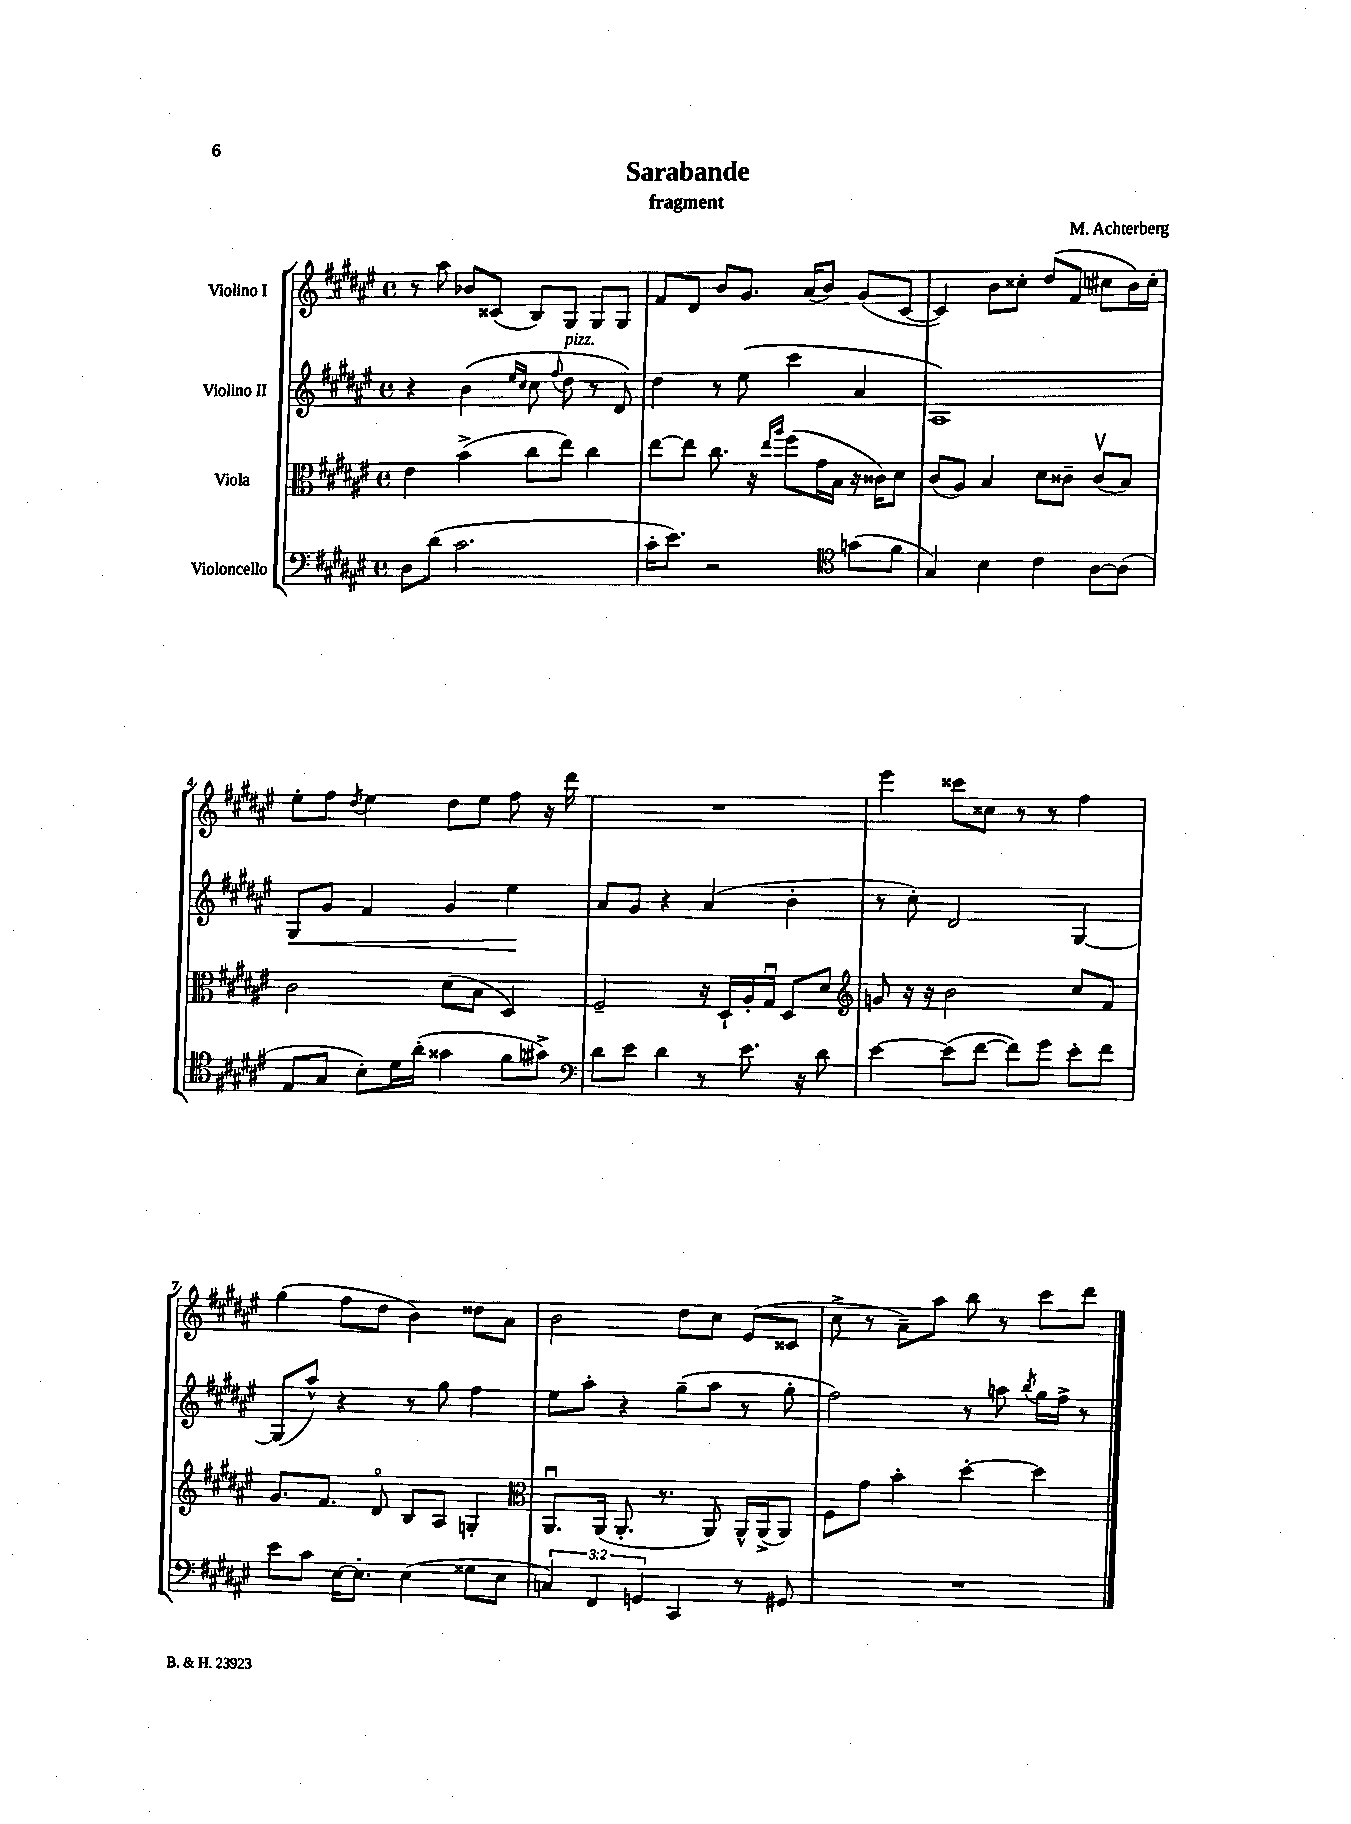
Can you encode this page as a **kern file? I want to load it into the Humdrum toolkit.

**kern	**kern	**kern	**dynam	**kern
*part4	*part3	*part2	*part2	*part1
*staff4	*staff3	*staff2	*staff2	*staff1
*I"Violoncello	*I"Viola	*I"Violino II	*	*I"Violino I
*clefF4	*clefC3	*clefG2	*	*clefG2
*k[f#c#g#d#a#e#]	*k[f#c#g#d#a#e#]	*k[f#c#g#d#a#e#]	*	*k[f#c#g#d#a#e#]
*M4/4	*M4/4	*M4/4	*	*M4/4
*met(c)	*met(c)	*met(c)	*	*met(c)
=1	=1	=1	=1	=1
8D#\L	4e#\	4r	.	8r
(8d#\J	.	.	.	8aa#\
2.c#\	(4b^\	(4b\	.	8b-X/L
.	.	.	.	(8c##X/J
.	.	16qqee#/LL	.	.
.	.	16qqcc#/JJ	.	.
.	8cc#\L	8cc#\	.	8B/L)
.	.	8qqff#/	.	.
!	!	!LO:TX:a:i:t=pizz.	!	!
.	8ee#\J)	8dd#\	.	8G#/J
.	4cc#\	8r	.	8G#/L
.	.	8d#/)	.	8G#/J
=2	=2	=2	=2	=2
16c#'\KL	[8ee#\L	4dd#\	.	8f#/L
8.e#\J)	.	.	.	.
.	8ee#\J]	.	.	8d#/J
2r	8.cc#\	8r	.	8b/L
.	.	(8ee#\	.	8.g#/J
.	16r	.	.	.
.	16qqee#/LL	.	.	.
.	16qqaa#/JJ	.	.	.
.	(8ff#\L	4ccc#\	.	.
.	.	.	.	(16a#/KL
.	16g#\L	.	.	8b/J)
.	16B\JJ	.	.	.
*clefC4	*	*	*	*
(8gn\L	16r	4a#/	.	(8g#/L
.	16c##X\KL)	.	.	.
8f#\J	8d#\J	.	.	[8c#/J
=3	=3	=3	=3	=3
4G#/)	(8c#/L	1A#)	.	4c#/])
.	8A#/J)	.	.	.
4B\	4B/	.	.	8b\L
.	.	.	.	8cc##X'\J
4c#\	8d#\L	.	.	(8dd#/L
.	8c##X~\J	.	.	8f#/J
[8A#\L	(8c##v/L	.	.	8cc#X\L
(8A#\J]	8B/J)	.	.	16b\L)
.	.	.	.	16cc#'\JJ
!!LO:LB:g=z
=4	=4	=4	=4	=4
!	!	!	!LO:HP:b	!
8E#/L	2c#\	8G#/L	<	8ee#'\L
8G#/J	.	8g#/J	.	8ff#\J
.	.	.	.	8qdd#/
8B'\L)	.	4f#/	.	4ee#\
16d#\L	.	.	.	.
(16a#'\JJ	.	.	.	.
4g##X\	(8d#\L	4g#/	.	8dd#\L
.	8B\J	.	.	8ee#\J
8f#\L	4D#/)	4ee#\	.	8ff#\
8g#X^\J)	.	.	.	16r
.	.	.	.	16ddd#\
.	.	.	[	.
=5	=5	=5	=5	=5
*clefF4	*	*	*	*
8d#\L	2F#~/	8a#/L	.	1r
8e#\J	.	8g#/J	.	.
4d#\	.	4r	.	.
8r	16r	(4a#/	.	.
.	16D#`/LL	.	.	.
8.e#\	16A#'/	.	.	.
.	16G#u/JJ	.	.	.
.	8D#/L	4b'\	.	.
16r	.	.	.	.
8d#\	8d#/J	.	.	.
=6	=6	=6	=6	=6
*	*clefG2	*	*	*
[4e#\	8gn/	8r	.	4eee#\
.	16r	8cc#'\)	.	.
.	16r	.	.	.
(8e#\L]	2b\	2d#/	.	8ccc##X\L
[8f#\J	.	.	.	8cc##X\J
8f#\L])	.	.	.	8r
8g#\J	.	.	.	8r
8e#'\L	8cc#/L	[4G#/	.	4ff#\
8f#\J	8f#/J	.	.	.
!!LO:LB:g=z
=7	=7	=7	=7	=7
8e#\L	8.g#/L	(8G#/L]	.	(4gg#\
8c#\J	.	8aa#^^/J)	.	.
.	8.f#/J	.	.	.
[16E#\KL	.	4r	.	8ff#\L
8.E#'\J]	.	.	.	.
.	8d#/	.	.	8dd#\J
(4E#\	8B/L	8r	.	4b\)
.	8A#/J	8gg#\	.	.
8G##X\L	4Gn'/	4ff#\	.	8dd##X\L
8E#\J	.	.	.	8a#\J
=8	=8	=8	=8	=8
*	*clefC3	*	*	*
6Cn/)	8.AA#u/L	8ee#\L	.	2b\
.	.	8aa#'\J	.	.
6FF#/	.	.	.	.
.	(16AA#/Jk	.	.	.
.	8.AA#'/	4r	.	.
6GGn/	.	.	.	.
.	8.r	.	.	.
4CC#/	.	(8gg#~\L	.	8dd#\L
.	8AA#/)	8aa#\J	.	8cc#\J
8r	16AA#^^/LL	8r	.	(8e#/L
.	(16AA#^/J	.	.	.
8GG#X/	8AA#/J)	8gg#'\	.	8c##X/J
=9	=9	=9	=9	=9
1r	8F#\L	2ff#\)	.	8cc#^\
.	8g#\J	.	.	8r
.	4b'\	.	.	8a#~\L)
.	.	.	.	8aa#\J
.	[4dd#'\	8r	.	8bb\
.	.	8aan\	.	8r
.	.	8qbb/	.	.
.	4dd#\]	16gg#\LL	.	8ccc#\L
.	.	16ff#^\JJ	.	.
.	.	8r	.	8ddd#\J
==	==	==	==	==
*-	*-	*-	*-	*-
